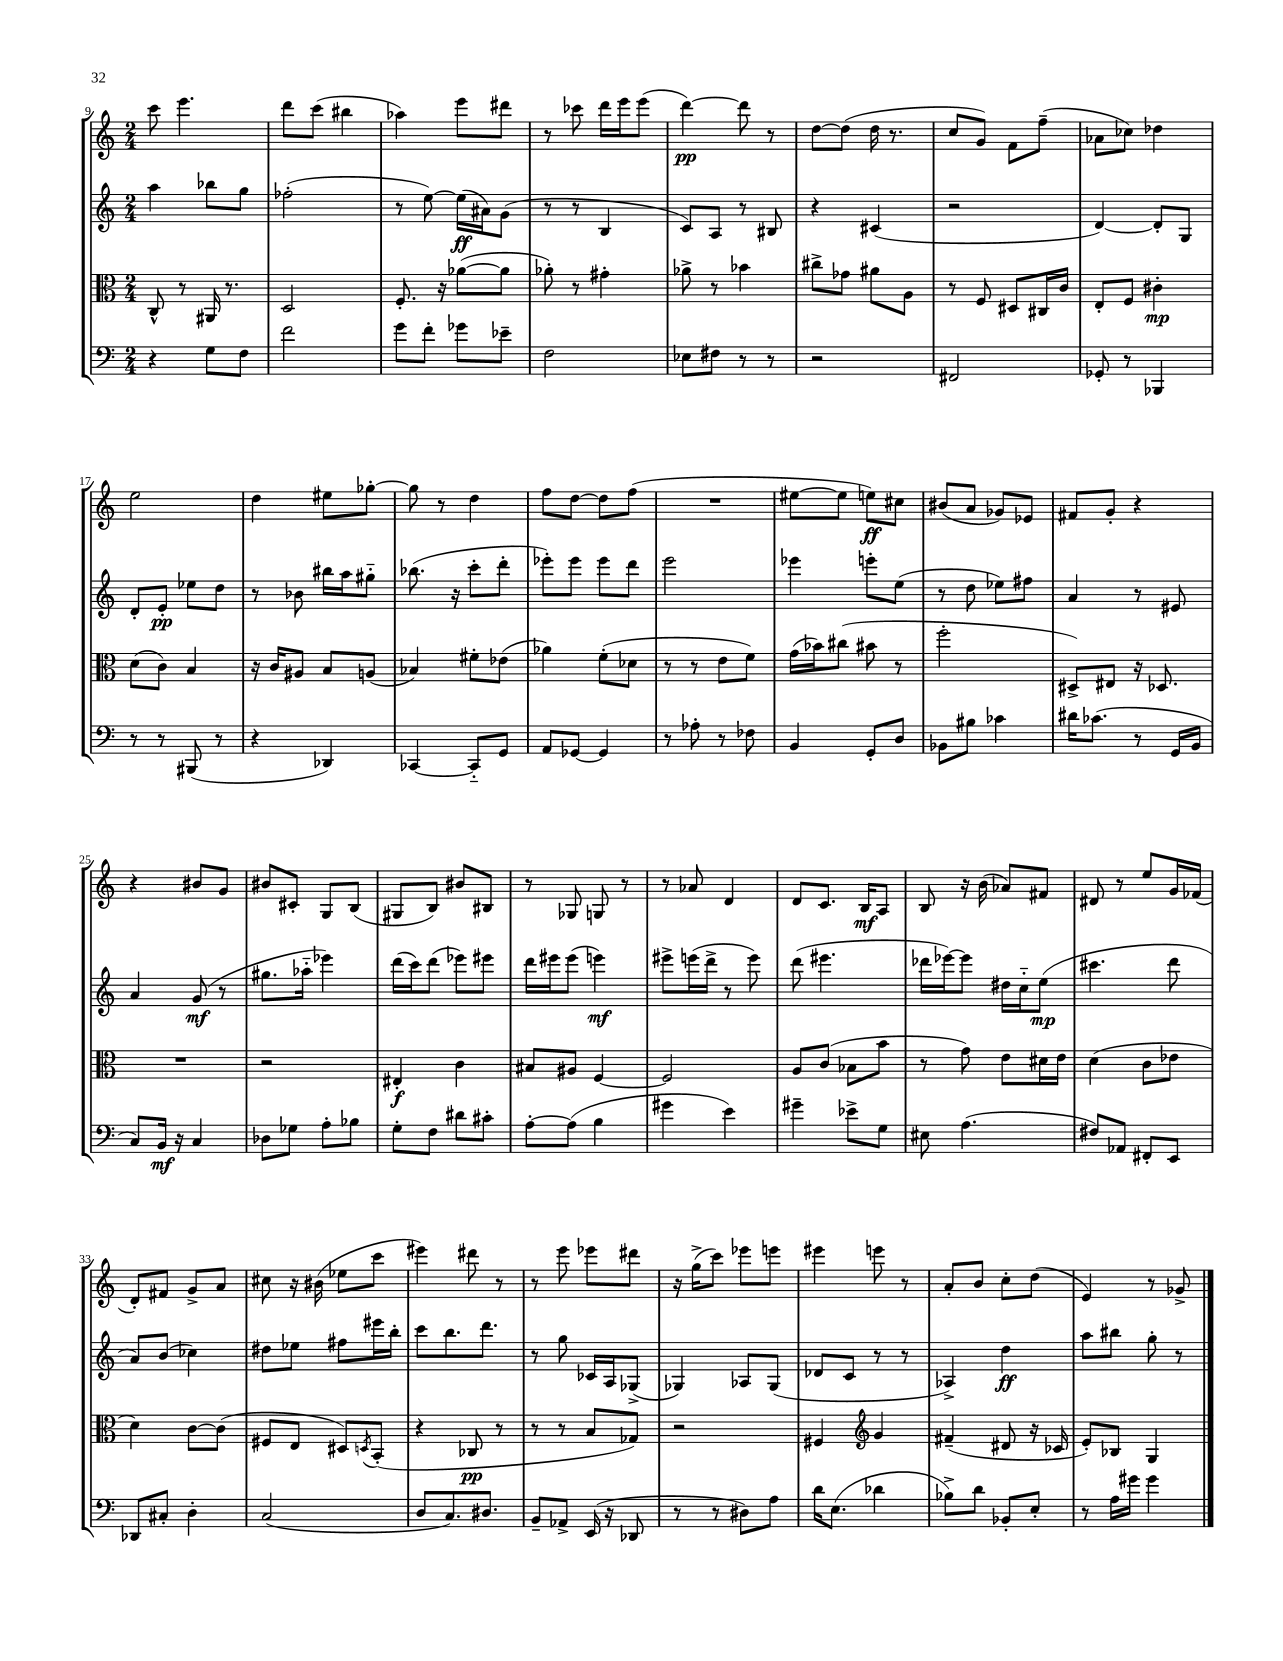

**kern	**dynam	**kern	**dynam	**kern	**dynam	**kern	**dynam
*part4	*part4	*part3	*part3	*part2	*part2	*part1	*part1
*staff4	*staff4	*staff3	*staff3	*staff2	*staff2	*staff1	*staff1
*clefF4	*	*clefC3	*	*clefG2	*	*clefG2	*
*k[]	*	*k[]	*	*k[]	*	*k[]	*
*M2/4	*	*M2/4	*	*M2/4	*	*M2/4	*
=9	=9	=9	=9	=9	=9	=9	=9
4r	.	8C^^/	.	4aa\	.	8ccc\	.
.	.	8r	.	.	.	4.eee\	.
8G\L	.	16AA#X/	.	8bb-X\L	.	.	.
.	.	8.r	.	.	.	.	.
8F\J	.	.	.	8gg\J	.	.	.
=10	=10	=10	=10	=10	=10	=10	=10
2f\	.	2D/	.	(2ff-X'\	.	8ddd\L	.
.	.	.	.	.	.	(8ccc\J	.
.	.	.	.	.	.	4bb#X\	.
=11	=11	=11	=11	=11	=11	=11	=11
8g\L	.	8.F'/	.	8r	.	4aa-X\)	.
8f'\J	.	.	.	[8ee\)	.	.	.
.	.	16r	.	.	.	.	.
8g-X\L	.	([8a-X\L	.	(16ee\LL]	ff	8eee\L	.
.	.	.	.	16a#X\J)	.	.	.
8e-X~\J	.	8a-\J]	.	(8g\J	.	8ddd#X\J	.
=12	=12	=12	=12	=12	=12	=12	=12
2F\	.	8a-X'\)	.	8r	.	8r	.
.	.	8r	.	8r	.	8ccc-X\	.
.	.	4g#X'\	.	4B/	.	16ddd\LL	.
.	.	.	.	.	.	16eee\J	.
.	.	.	.	.	.	(8eee\J	.
=13	=13	=13	=13	=13	=13	=13	=13
8E-X\L	.	8a-X^\	.	8c/L)	.	[4ddd\)	pp
8F#X\J	.	8r	.	8A/J	.	.	.
8r	.	4b-X\	.	8r	.	8ddd\]	.
8r	.	.	.	8B#X/	.	8r	.
=14	=14	=14	=14	=14	=14	=14	=14
2r	.	8cc#X^\L	.	4r	.	[8dd\L	.
.	.	8g-X\J	.	.	.	(8dd\J]	.
.	.	8a#X\L	.	(4c#X/	.	16dd\	.
.	.	.	.	.	.	8.r	.
.	.	8A\J	.	.	.	.	.
=15	=15	=15	=15	=15	=15	=15	=15
2FF#X/	.	8r	.	2r	.	8cc/L	.
.	.	8F/	.	.	.	8g/J)	.
.	.	8D#X/L	.	.	.	8f\L	.
.	.	16C#X/L	.	.	.	(8ff~\J	.
.	.	16c/JJ	.	.	.	.	.
=16	=16	=16	=16	=16	=16	=16	=16
8GG-X'/	.	8E'/L	.	[4d/)	.	8a-X\L	.
8r	.	8F/J	.	.	.	8cc-X\J)	.
4BBB-X/	.	4c#X'\	mp	8d'/L]	.	4dd-X\	.
.	.	.	.	8G/J	.	.	.
!!LO:LB:g=z
=17	=17	=17	=17	=17	=17	=17	=17
8r	.	(8d\L	.	8d'/L	.	2ee\	.
8r	.	8c\J)	.	8e'/J	pp	.	.
(8BBB#X/	.	4B/	.	8ee-X\L	.	.	.
8r	.	.	.	8dd\J	.	.	.
=18	=18	=18	=18	=18	=18	=18	=18
4r	.	16r	.	8r	.	4dd\	.
.	.	16c/KL	.	.	.	.	.
.	.	8A#X/J	.	8b-X\	.	.	.
4DD-X/)	.	8B/L	.	16bb#X\LL	.	8ee#X\L	.
.	.	.	.	16aa\J	.	.	.
.	.	(8An/J	.	8gg#X\J	.	[8gg-X'\J	.
=19	=19	=19	=19	=19	=19	=19	=19
[4CC-X/	.	4B-X/)	.	(8.bb-X\	.	8gg-\]	.
.	.	.	.	.	.	8r	.
.	.	.	.	16r	.	.	.
8CC-/L]	.	8f#X'\L	.	8ccc'\L	.	4dd\	.
8GG/J	.	(8e-X\J	.	8ddd'\J	.	.	.
=20	=20	=20	=20	=20	=20	=20	=20
8AA/L	.	4a-X\)	.	8eee-X'\L)	.	8ff\L	.
[8GG-X/J	.	.	.	8eee-\J	.	[8dd\J	.
4GG-/]	.	(8f'\L	.	8eee-\L	.	8dd\L]	.
.	.	8d-X\J	.	8ddd\J	.	(8ff\J	.
=21	=21	=21	=21	=21	=21	=21	=21
8r	.	8r	.	2eee\	.	2r	.
8A-X'\	.	8r	.	.	.	.	.
8r	.	8e\L	.	.	.	.	.
8F-X\	.	8f\J)	.	.	.	.	.
=22	=22	=22	=22	=22	=22	=22	=22
4BB/	.	(16g\LL	.	4eee-X\	.	[8ee#X\L	.
.	.	16b-X\J)	.	.	.	.	.
.	.	(8cc#X\J	.	.	.	8ee#\J]	.
8GG'/L	.	8b#X\	.	8eeen'\L	.	8een\L)	ff
8D/J	.	8r	.	(8ee\J	.	8cc#X\J	.
=23	=23	=23	=23	=23	=23	=23	=23
8BB-X\L	.	2ff'\	.	8r	.	(8b#X/L	.
8B#X\J	.	.	.	8dd\	.	8a/J	.
4c-X\	.	.	.	8ee-X\L)	.	8g-X/L)	.
.	.	.	.	8ff#X\J	.	8e-X/J	.
=24	=24	=24	=24	=24	=24	=24	=24
16d#X\KL	.	8D#X^/L)	.	4a/	.	8f#X/L	.
(8.c-X\J	.	.	.	.	.	.	.
.	.	8E#X/J	.	.	.	8g'/J	.
8r	.	16r	.	8r	.	4r	.
.	.	8.D-X/	.	.	.	.	.
16GG/LL	.	.	.	8e#X/	.	.	.
16BB/JJ	.	.	.	.	.	.	.
!!LO:LB:g=z
=25	=25	=25	=25	=25	=25	=25	=25
8C/L)	.	2r	.	4a/	.	4r	.
16BB/Jk	mf	.	.	.	.	.	.
16r	.	.	.	.	.	.	.
4C/	.	.	.	(8g/	mf	8b#X/L	.
.	.	.	.	8r	.	8g/J	.
=26	=26	=26	=26	=26	=26	=26	=26
8D-X\L	.	2r	.	8.gg#X\L	.	8b#X/L	.
8G-X\J	.	.	.	.	.	8c#X'/J	.
.	.	.	.	16aa-X\Jk	.	.	.
8A'\L	.	.	.	4eee-X\)	.	8G/L	.
8B-X\J	.	.	.	.	.	(8B/J	.
=27	=27	=27	=27	=27	=27	=27	=27
8G'\L	.	4E#X'/	f	(16ddd\LL	.	8G#X/L	.
.	.	.	.	16ccc\J)	.	.	.
8F\J	.	.	.	(8ddd\J	.	8B/J)	.
8d#X\L	.	4c\	.	8eee-X\L)	.	8b#X/L	.
8c#X'\J	.	.	.	8eee#X\J	.	8B#X/J	.
=28	=28	=28	=28	=28	=28	=28	=28
[8A'\L	.	8B#X/L	.	16ddd\LL	.	8r	.
.	.	.	.	16eee#X\J	.	.	.
(8A\J]	.	8A#X/J	.	(8eee#\J	.	8G-X/	.
4B\	.	[4F/	.	4eeen\)	mf	8Gn/	.
.	.	.	.	.	.	8r	.
=29	=29	=29	=29	=29	=29	=29	=29
4g#X\	.	2F/]	.	8eee#X^\L	.	8r	.
.	.	.	.	(16eeen\L	.	8a-X/	.
.	.	.	.	16ddd^\JJ	.	.	.
4e\)	.	.	.	8r	.	4d/	.
.	.	.	.	8eee\)	.	.	.
=30	=30	=30	=30	=30	=30	=30	=30
4g#X~\	.	8A/L	.	(8ddd\	.	8d/L	.
.	.	(8c/J	.	4.eee#X\	.	8.c/J	.
8e-X^\L	.	8B-X\L	.	.	.	.	.
.	.	.	.	.	.	16B/KL	mf
8G\J	.	8b\J	.	.	.	8A/J	.
=31	=31	=31	=31	=31	=31	=31	=31
8E#X\	.	8r	.	16ddd-X\LL	.	8B/	.
.	.	.	.	[16eee-X\J)	.	.	.
(4.A\	.	8g\)	.	8eee-\J]	.	16r	.
.	.	.	.	.	.	(16b\	.
.	.	8e\L	.	16dd#X\LL	.	8a-X/L)	.
.	.	.	.	16cc\J	.	.	.
.	.	16d#X\L	.	(8ee\J	mp	8f#X/J	.
.	.	16e\JJ	.	.	.	.	.
=32	=32	=32	=32	=32	=32	=32	=32
8F#X/L)	.	(4d\	.	4.ccc#X\	.	8d#X/	.
8AA-X/J	.	.	.	.	.	8r	.
8FF#X'/L	.	8c\L	.	.	.	8ee/L	.
8EE/J	.	8e-X\J	.	8ddd\	.	16g/L	.
.	.	.	.	.	.	(16f-X/JJ	.
!!LO:LB:g=z
=33	=33	=33	=33	=33	=33	=33	=33
8DD-X/L	.	4d\)	.	8a/L)	.	8d'/L)	.
8C#X'/J	.	.	.	(8b/J	.	8f#X/J	.
4D'\	.	[8c\L	.	4cc-X\)	.	8g^/L	.
.	.	(8c\J]	.	.	.	8a/J	.
=34	=34	=34	=34	=34	=34	=34	=34
(2C/	.	8F#X/L	.	8dd#X\L	.	8cc#X\	.
.	.	8E/J	.	8ee-X\J	.	16r	.
.	.	.	.	.	.	(16b#X\	.
.	.	8D#X/L)	.	8ff#X\L	.	8ee-X\L	.
.	.	8qDn/	.	.	.	.	.
.	.	(8BB'/J	.	16eee#X\L	.	8ccc\J	.
.	.	.	.	16bb'\JJ	.	.	.
=35	=35	=35	=35	=35	=35	=35	=35
8D/L	.	4r	.	8ccc\L	.	4eee#X\)	.
8.C/)	.	.	.	8.bb\	.	.	.
.	.	8C-X/	pp	.	.	8ddd#X\	.
8.D#X/J	.	.	.	8.ddd\J	.	.	.
.	.	8r	.	.	.	8r	.
=36	=36	=36	=36	=36	=36	=36	=36
8BB~/L	.	8r	.	8r	.	8r	.
8AA-X^/J	.	8r	.	8gg\	.	8eee\	.
(16EE/	.	8B/L	.	16c-X/LL	.	8eee-X\L	.
16r	.	.	.	16A/J	.	.	.
8DD-X/	.	8G-X/J)	.	(8G-X^/J	.	8ddd#X\J	.
=37	=37	=37	=37	=37	=37	=37	=37
8r	.	2r	.	4G-X/)	.	16r	.
.	.	.	.	.	.	(16gg^\KL	.
8r	.	.	.	.	.	8ccc\J)	.
8D#X\L)	.	.	.	8A-X/L	.	8eee-X\L	.
8A\J	.	.	.	(8G-/J	.	8eeen\J	.
=38	=38	=38	=38	=38	=38	=38	=38
16d\KL	.	4F#X/	.	8d-X/L	.	4eee#X\	.
(8.E\J	.	.	.	.	.	.	.
.	.	.	.	8c/J	.	.	.
*	*	*clefG2	*	*	*	*	*
4d-X\	.	4g/	.	8r	.	8eeen\	.
.	.	.	.	8r	.	8r	.
=39	=39	=39	=39	=39	=39	=39	=39
8B-X^\L)	.	(4f#X~/	.	4A-X^/)	.	8a'/L	.
8d\J	.	.	.	.	.	8b/J	.
8BB-X'/L	.	8d#X/	.	4dd\	ff	8cc'\L	.
8E'/J	.	16r	.	.	.	(8dd\J	.
.	.	16c-X/	.	.	.	.	.
=40	=40	=40	=40	=40	=40	=40	=40
8r	.	8e'/L)	.	8aa\L	.	4e/)	.
16A\LL	.	8B-X/J	.	8bb#X\J	.	.	.
16g#X\JJ	.	.	.	.	.	.	.
4g#\	.	4G/	.	8gg'\	.	8r	.
.	.	.	.	8r	.	8g-X^/	.
==	==	==	==	==	==	==	==
*-	*-	*-	*-	*-	*-	*-	*-
